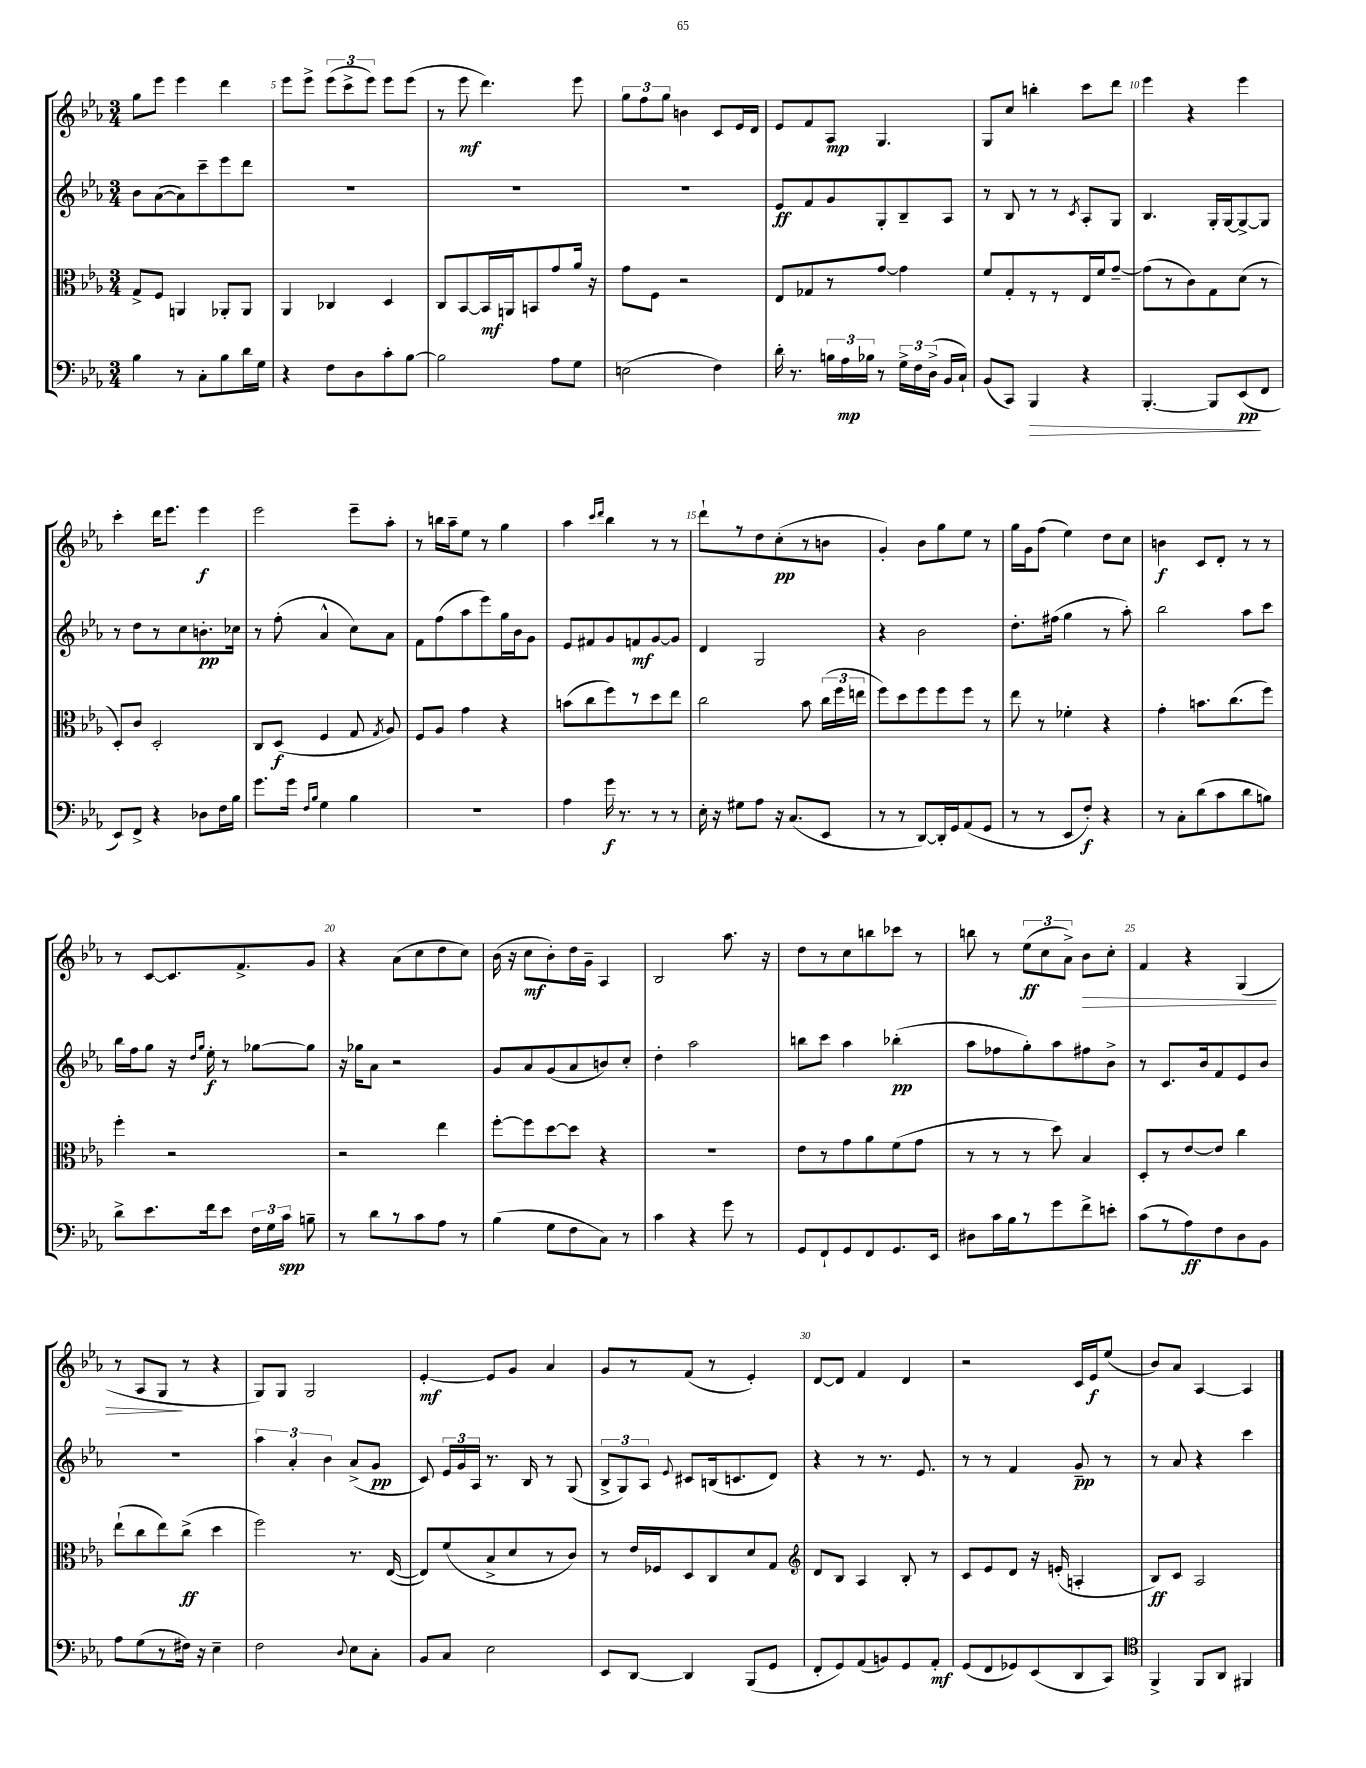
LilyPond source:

<<
\new StaffGroup <<
\new Staff = "s0" {
    \clef treble \key ees \major \numericTimeSignature \time 3/4
    \autoBeamOff g''8[ ees'''8] ees'''4 d'''4 |
    ees'''8[ ees'''8]-> \tuplet 3/2 { ees'''8[( c'''8-> ees'''8]) } ees'''8[ ees'''8]( |
    r8 ees'''8\mf d'''4.) ees'''8 |
    \tuplet 3/2 { g''8[ f''8 g''8] } b'4 c'8[ ees'16 d'16] |
    ees'8[ f'8 aes8]\mp g4. |
    g8[ c''8] b''4-. c'''8[ d'''8] |
    ees'''4 r4 ees'''4 |
    c'''4-. d'''16[ ees'''8.] ees'''4\f |
    ees'''2 ees'''8[-- aes''8]-. |
    r8 b''16[ aes''16-- ees''8] r8 g''4 |
    aes''4 \grace { c'''16[ d'''16] } bes''4 r8 r8 |
    d'''8[-! r8 d''8 c''8-.\pp( r8 b'8] |
    g'4-.) bes'8[ g''8 ees''8] r8 |
    g''16[ g'16 f''8]( ees''4) d''8[ c''8] |
    b'4\f c'8[ d'8]-. r8 r8 |
    r8 c'8[~ c'8. f'8.-> g'8] |
    r4 aes'8[( c''8 d''8 c''8]) |
    bes'16( r16 c''8[\mf bes'8-.) d''16 g'16]-- aes4 |
    bes2 aes''8. r16 |
    d''8[ r8 c''8 b''8 ces'''8] r8 |
    b''8 r8 \tuplet 3/2 { ees''8[\ff( c''8 aes'8]->) } bes'8[\> c''8]-. |
    f'4 r4 g4( |
    r8 aes8[ g8]\! r8 r4 |
    g8[) g8] g2 |
    ees'4~-.\mf ees'8[ g'8] aes'4 |
    g'8[ r8 f'8]( r8 ees'4-.) |
    d'8[~ d'8] f'4 d'4 |
    r2 c'16[ ees'16\f ees''8]( |
    bes'8[) aes'8] aes4~ aes4 \bar "|." |
}
\new Staff = "s1" {
    \clef treble \key ees \major \numericTimeSignature \time 3/4
    \autoBeamOff bes'8[ aes'8~( aes'8) c'''8-- ees'''8 d'''8] |
    R2. |
    R2. |
    R2. |
    ees'8[\ff f'8 g'8 g8-. bes8-- aes8] |
    r8 bes8 r8 r8 \acciaccatura { c'8 } aes8[-. g8] |
    bes4. g16[-. g16~ g8~-> g8] |
    r8 d''8[ r8 c''8 b'8.-.\pp ces''16] |
    r8 f''8-.( aes'4-^ c''8[) aes'8] |
    f'8[ f''8( aes''8 ees'''8) g''16 bes'16 g'8] |
    ees'8[ fis'8 g'8 f'8\mf g'8~ g'8] |
    d'4 g2 |
    r4 bes'2 |
    d''8.[-. fis''16]( g''4 r8 aes''8-.) |
    bes''2 aes''8[ c'''8] |
    bes''16[ f''16 g''8] r16 \grace { d''16[ g''16] } ees''16-.\f r8 ges''8[~ ges''8] |
    r16 ges''16[ aes'8] r2 |
    g'8[ aes'8 g'8( aes'8 b'8) c''8]-. |
    d''4-. aes''2 |
    b''8[ c'''8] aes''4 bes''4-.\pp( |
    aes''8[ fes''8 g''8-.) aes''8 fis''8 bes'8]-> |
    r8 c'8.[ bes'16 f'8 ees'8 bes'8] |
    R2. |
    \tuplet 3/2 { aes''4 aes'4-. bes'4 } aes'8[->( g'8]\pp |
    c'8) \tuplet 3/2 { ees'16[ g'16 aes16] } r8. bes16 r8 g8( |
    \tuplet 3/2 { bes8[-> g8) aes8] } \appoggiatura { ees'8 } cis'8[ b16( c'8. d'8]) |
    r4 r8 r8. ees'8. |
    r8 r8 f'4 g'8--\pp r8 |
    r8 aes'8 r4 c'''4 \bar "|." |
}
\new Staff = "s2" {
    \clef alto \key ees \major \numericTimeSignature \time 3/4
    \autoBeamOff g8[-> f8] a,4 aes,8[-. aes,8] |
    aes,4 ces4 d4 |
    c8[ bes,8~ bes,16\mf a,16 b,8 g'8 aes'16] r16 |
    g'8[ f8] r2 |
    ees8[ ges8 r8 g'8]~ g'4 |
    f'8[ g8-. r8 r8 ees16 f'16 g'8]~-- |
    g'8[( r8 c'8) g8 d'8]( r8 |
    d8[-.) c'8] d2-. |
    c8[ d8]\f( f4 g8 \acciaccatura { g8 } aes8) |
    f8[ aes8] g'4 r4 |
    b'8[( c''8 f''8) r8 d''8 ees''8] |
    c''2 bes'8 \tuplet 3/2 { c''16[( f''16 e''16] } |
    f''8[) d''8 f''8 f''8 f''8] r8 |
    ees''8 r8 fes'4-. r4 |
    g'4-. b'8.[ c''8.( f''8]) |
    f''4-. r2 |
    r2 ees''4 |
    f''8[~-. f''8 d''8~ d''8] r4 |
    R2. |
    ees'8[ r8 g'8 aes'8 f'8( g'8] |
    r8 r8 r8 d''8) bes4 |
    d8[-. r8 ees'8~ ees'8] c''4 |
    ees''8[-!( c''8 ees''8) c''8]->\ff( d''4 |
    f''2) r8. ees16~( |
    ees8[) f'8( bes8-> d'8 r8 c'8]) |
    r8 ees'16[ fes16 d8 c8 d'8 g8] |
    \clef treble d'8[ bes8] aes4 bes8-. r8 |
    c'8[ ees'8 d'8] r16 e'16-.( a4-. |
    bes8[\ff) c'8] aes2 \bar "|." |
}
\new Staff = "s3" {
    \clef bass \key ees \major \numericTimeSignature \time 3/4
    \autoBeamOff bes4 r8 c8[-. bes8 d'16 g16] |
    r4 f8[ d8 c'8-. bes8]~ |
    bes2 aes8[ g8] |
    e2( f4) |
    d'16-. r8. \tuplet 3/2 { b16[ aes16\mp bes16] } r8 \tuplet 3/2 { g16[-> f16 d16]->( } bes,16[ c16]-!) |
    bes,8[( c,8]) bes,,4\> r4 |
    bes,,4.~-. bes,,8[ ees,8\pp\!( f,8] |
    ees,8[) f,8]-> r4 des8[ f16 bes16] |
    g'8.[ g'16] \grace { f16[ bes16] } g4 bes4 |
    R2. |
    aes4 g'16\f r8. r8 r8 |
    ees16-. r16 gis8[ aes8] r16 c8.[( ees,8] |
    r8 r8 d,8[~) d,16-. g,16 aes,8( g,8] |
    r8 r8 ees,8[ f8]-.\f) r4 |
    r8 c8[-. d'8( c'8 d'8 b8]) |
    d'8[-> ees'8. f'16 ees'8] \tuplet 3/2 { f16[ g16 c'16]\spp } b8-- |
    r8 d'8[ r8 c'8 aes8] r8 |
    bes4( g8[ f8 c8]) r8 |
    c'4 r4 g'8 r8 |
    g,8[ f,8-! g,8 f,8 g,8. ees,16] |
    dis8[ c'16 bes16 r8 g'8 f'8-> e'8]-. |
    c'8[( r8 aes8\ff) f8 d8 bes,8] |
    aes8[ g8( r8 fis16]) r16 ees4-- |
    f2 \appoggiatura { d8 } ees8[ c8]-. |
    bes,8[ c8] ees2 |
    ees,8[ d,8]~ d,4 bes,,8[( g,8] |
    f,8[-. g,8) aes,8( b,8) g,8 aes,8]-.\mf |
    g,8[( f,8 ges,8) ees,8( d,8 c,8]) |
    \clef tenor f,4-> f,8[ aes,8] fis,4 \bar "|." |
}
>>
>>
\layout { \context { \Score currentBarNumber = #4 \override BarNumber.break-visibility = ##(#f #t #t) barNumberVisibility = #(every-nth-bar-number-visible 5) } }
